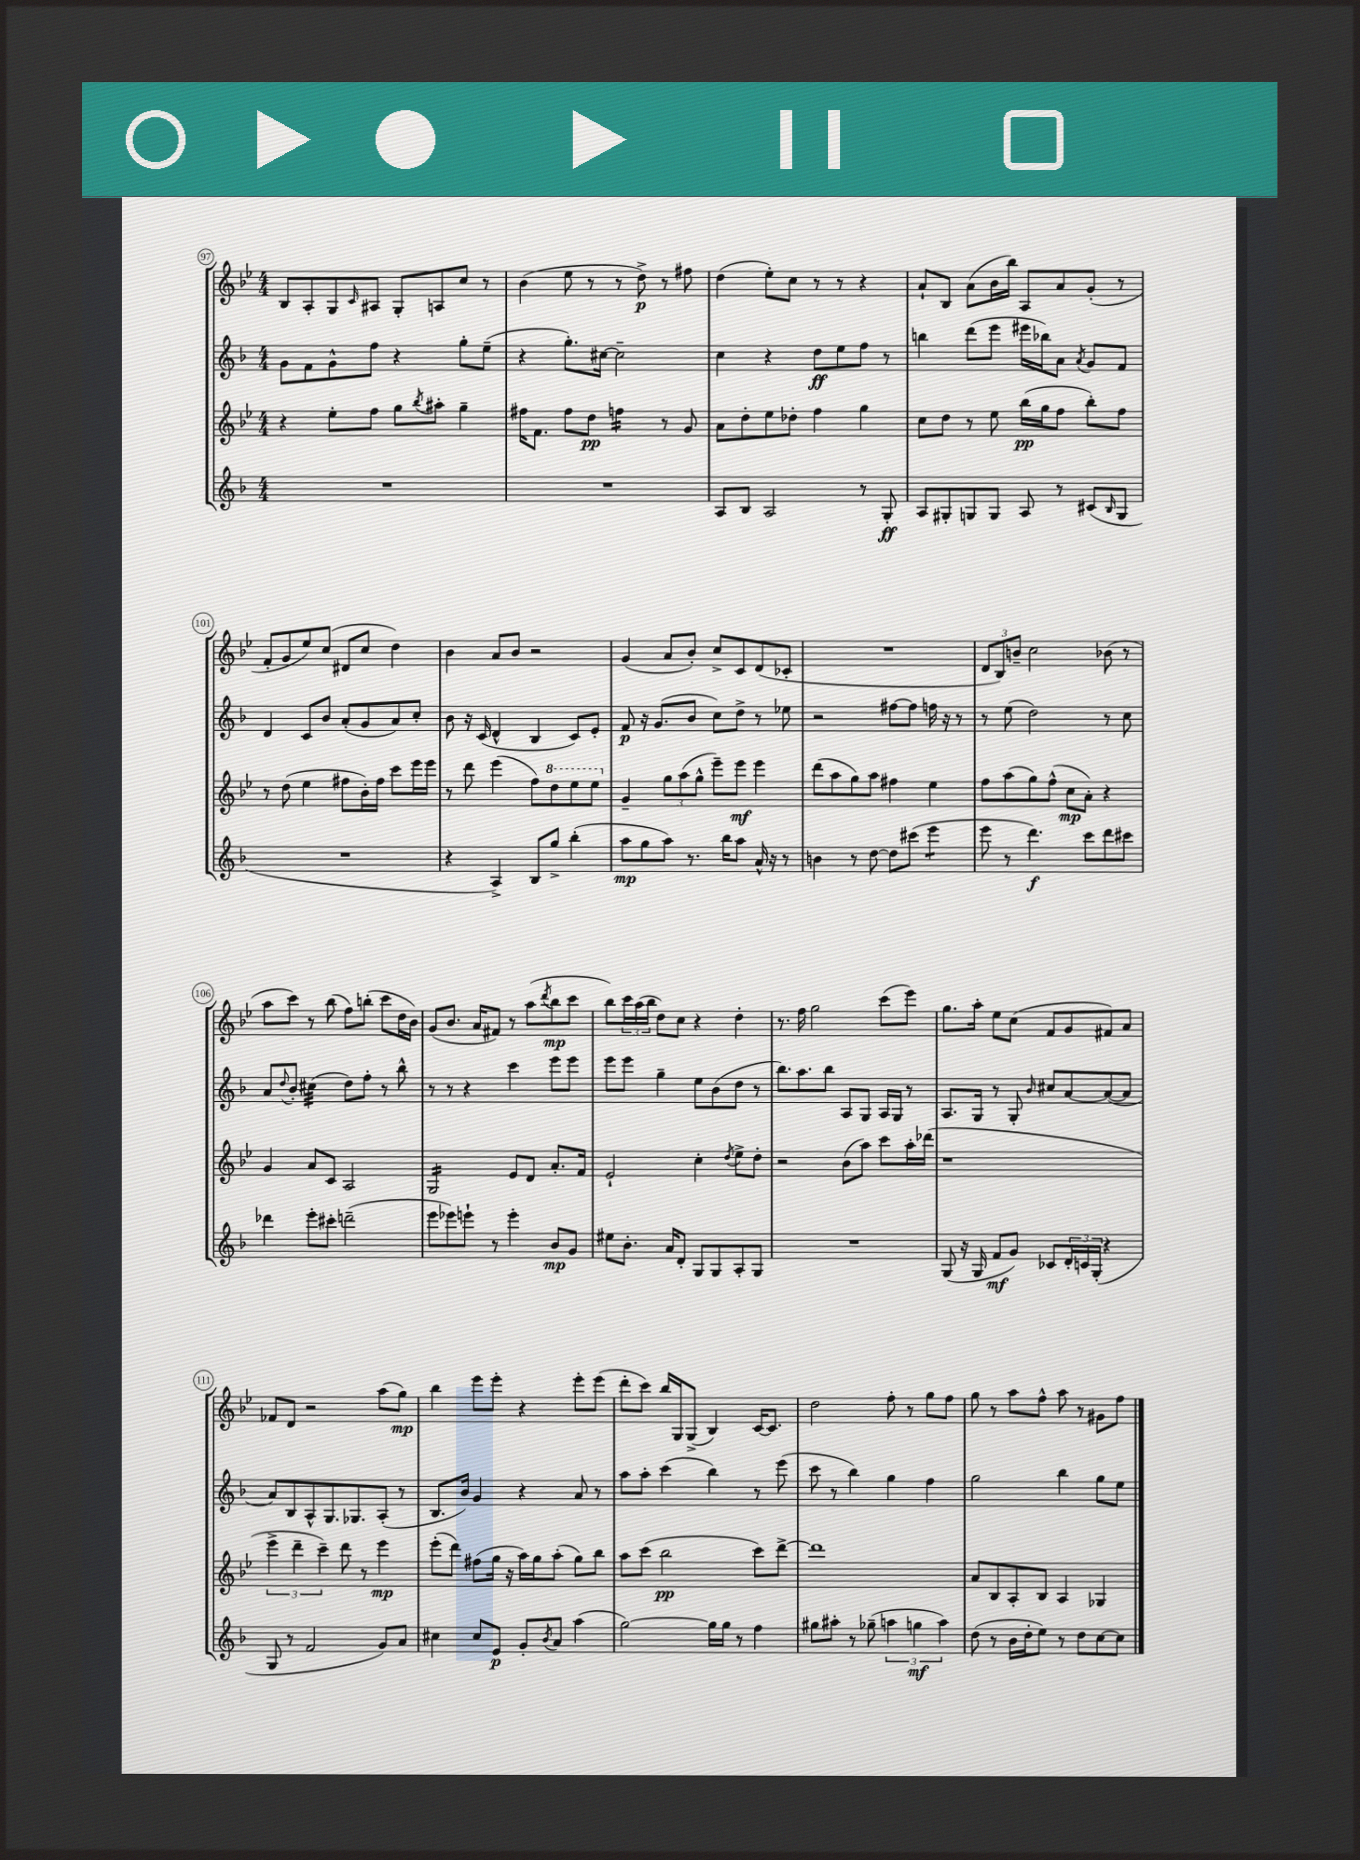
<<
\new StaffGroup <<
\new Staff = "s0" {
    \clef treble \key bes \major \numericTimeSignature \time 4/4
    bes8 a8-. g8 \grace { c'16 } ais8 g8-. a8 c''8 r8 |
    bes'4( ees''8 r8 r8 d''8->\p) r8 fis''8 |
    d''4( ees''8-.) c''8 r8 r8 r4 |
    a'8-! bes8 a'8( bes'16 bes''16) a8 a'8 g'8-.( r8 |
    f'8-. g'8 ees''8) c''8( dis'8 c''8 d''4) |
    bes'4 a'8 bes'8 r2 |
    g'4( a'8 bes'8-.) c''8-> c'8 d'8( ces'8-. |
    R1 |
    \tuplet 3/2 { d'8 bes8) b'8-- } c''2 bes'8( r8 |
    a''8 c'''8) r8 bes''8( f''8) b''8-.( c'''8 d''16 bes'16) |
    g'8( bes'8. a'16 fis'8) r8 a''8( \acciaccatura { d'''8 } bes''8\mp c'''8 |
    bes''8) \tuplet 3/2 { c'''16 a''16( bes''16 } d''8) c''8 r4 d''4-. |
    r8. f''16 g''2 c'''8( ees'''8) |
    g''8. a''16-. ees''8 c''8( f'8 g'8 fis'8) a'8 |
    fes'8 d'8 r2 a''8( g''8\mp) |
    bes''4 ees'''8 ees'''8-. r4 ees'''8-. ees'''8( |
    d'''8-. c'''8) bes''16 g16 g8->( bes4) c'16~ c'8. |
    d''2 f''8-. r8 g''8 f''8 |
    g''8 r8 a''8 f''8-^ a''8 r8 gis'8 f''8 \bar "|." |
}
\new Staff = "s1" {
    \clef treble \key f \major \numericTimeSignature \time 4/4
    g'8 f'8 g'8-^ f''8 r4 g''8-. e''8--( |
    r4 g''8.-.) cis''16~ cis''2-- |
    c''4 r4 d''8\ff e''8 f''8 r8 |
    b''4 d'''8( e'''8 eis'''16 bes''16) a'8 \acciaccatura { a'8 } g'8 f'8 |
    d'4 c'8 bes'8 a'8-.( g'8 a'8) c''8-. |
    bes'8 r16 c'16( d'4-^ bes4 c'8) e'8-. |
    f'8\p r16 g'8.( bes'8 c''8) d''8-> r8 ees''8 |
    r2 fis''8~ fis''8 f''16 r16 r8 |
    r8 e''8( d''2) r8 c''8 |
    a'8 \appoggiatura { d''8 } bes'8-. cis''4:32( d''8) f''8-. r8 bes''8-^ |
    r8 r8 r4 c'''4 e'''8 e'''8 |
    e'''8 e'''8 g''4-- e''8 bes'8( d''8 r8 |
    bes''8.) a''8. bes''8 a8 g8 a16 g16 r8 |
    a8. g16 r8 g8-. \grace { bes'16 } cis''8 a'8~ a'8~( a'8 |
    a'8) bes8 a8-^ g8. ges8. a8-.( r8 |
    bes8. bes'16) g'4 r4 a'8 r8 |
    a''8 a''8-. c'''4( bes''4) r8 e'''8( |
    c'''8 r8 bes''4) g''4 f''4 |
    g''2 bes''4 g''8 e''8 \bar "|." |
}
\new Staff = "s2" {
    \clef treble \key bes \major \numericTimeSignature \time 4/4
    r4 ees''8-. f''8 g''8 \acciaccatura { bes''8 } ais''8-. g''4-- |
    fis''16 f'8. fis''8 d''8\pp f''4:16 r8 g'8 |
    a'8 d''8-. ees''8 des''8-. f''4 g''4 |
    c''8 d''8 r8 ees''8 bes''16\pp( g''16 f''8 bes''8-.) f''8 |
    r8 d''8( ees''4 fis''8 bes'16-.) fis''16 c'''8 ees'''16 ees'''16 |
    r8 d'''8 ees'''4( f''8) \ottava #1 d'''8 ees'''8 ees'''8 \ottava #0 |
    g'4-- \tuplet 3/2 { g''8 a''8( g''8-^ } ees'''8--) ees'''8\mf ees'''4 |
    d'''8( a''8 g''8) a''8 fis''4 ees''4 |
    f''8 a''8( g''8) f''8-^( c''8\mp a'8-.) r4 |
    g'4 a'8 c'8 a2 |
    g2:16 ees'8 d'8 a'8.-. f'16 |
    ees'2-! c''4-. \acciaccatura { d''8 } ees''8-> d''8-. |
    r2 bes'8( a''8) c'''8 a''16-. des'''16( |
    r1 |
    \tuplet 3/2 { ees'''4-> d'''4-- c'''4--) } d'''8 r8 ees'''4\mp |
    ees'''8-.( d'''8) fis''8( g''16 r16 a''16) g''16 a''8-.( g''8) bes''8 |
    a''8 c'''8( bes''2\pp c'''8) d'''8~-> |
    d'''1 |
    a'8 bes8 a8-. bes8 a4 ges4 \bar "|." |
}
\new Staff = "s3" {
    \clef treble \key f \major \numericTimeSignature \time 4/4
    R1 |
    R1 |
    a8 bes8 a2 r8 g8-.\ff |
    a8 gis8-. g8 g8 a8 r8 cis'8( \grace { bes16 } g8 |
    R1 |
    r4 a4->) bes8 g''8-> bes''4-.( |
    a''8\mp g''8 a''8) r8. bes''16 a''8 a'16-^ r16 r8 |
    b'4 r8 d''8~ d''8 cis'''8( e'''4:8 |
    e'''8 r8 d'''4.\f) c'''8 d'''8 cis'''8 |
    des'''4 e'''8-. cis'''8-. d'''2--( |
    e'''8 ees'''8) e'''8-! r8 e'''4-. bes'8\mp g'8 |
    eis''8 bes'8.-. a'16 d'8-. g8 g8 a8-. g8 |
    R1 |
    g8( r16 g16 f'8\mf g'8) ces'8 \tuplet 3/2 { d'16-. c'16 g16-.( } r4 |
    g8 r8 f'2 g'8) a'8 |
    cis''4 cis''8 e'8\p g'8-. \acciaccatura { bes'8 } a'8 a''4( |
    g''2~) g''16 g''16 r8 f''4 |
    gis''8 ais''8-. r8 ges''8--( \tuplet 3/2 { a''4 g''4\mf a''4) } |
    d''8( r8 bes'16 d''16-. e''8) r8 d''8 c''8~ c''8 \bar "|." |
}
>>
>>
\layout { \context { \Score currentBarNumber = #97 \override BarNumber.stencil = #(make-stencil-circler 0.1 0.3 ly:text-interface::print) } }
